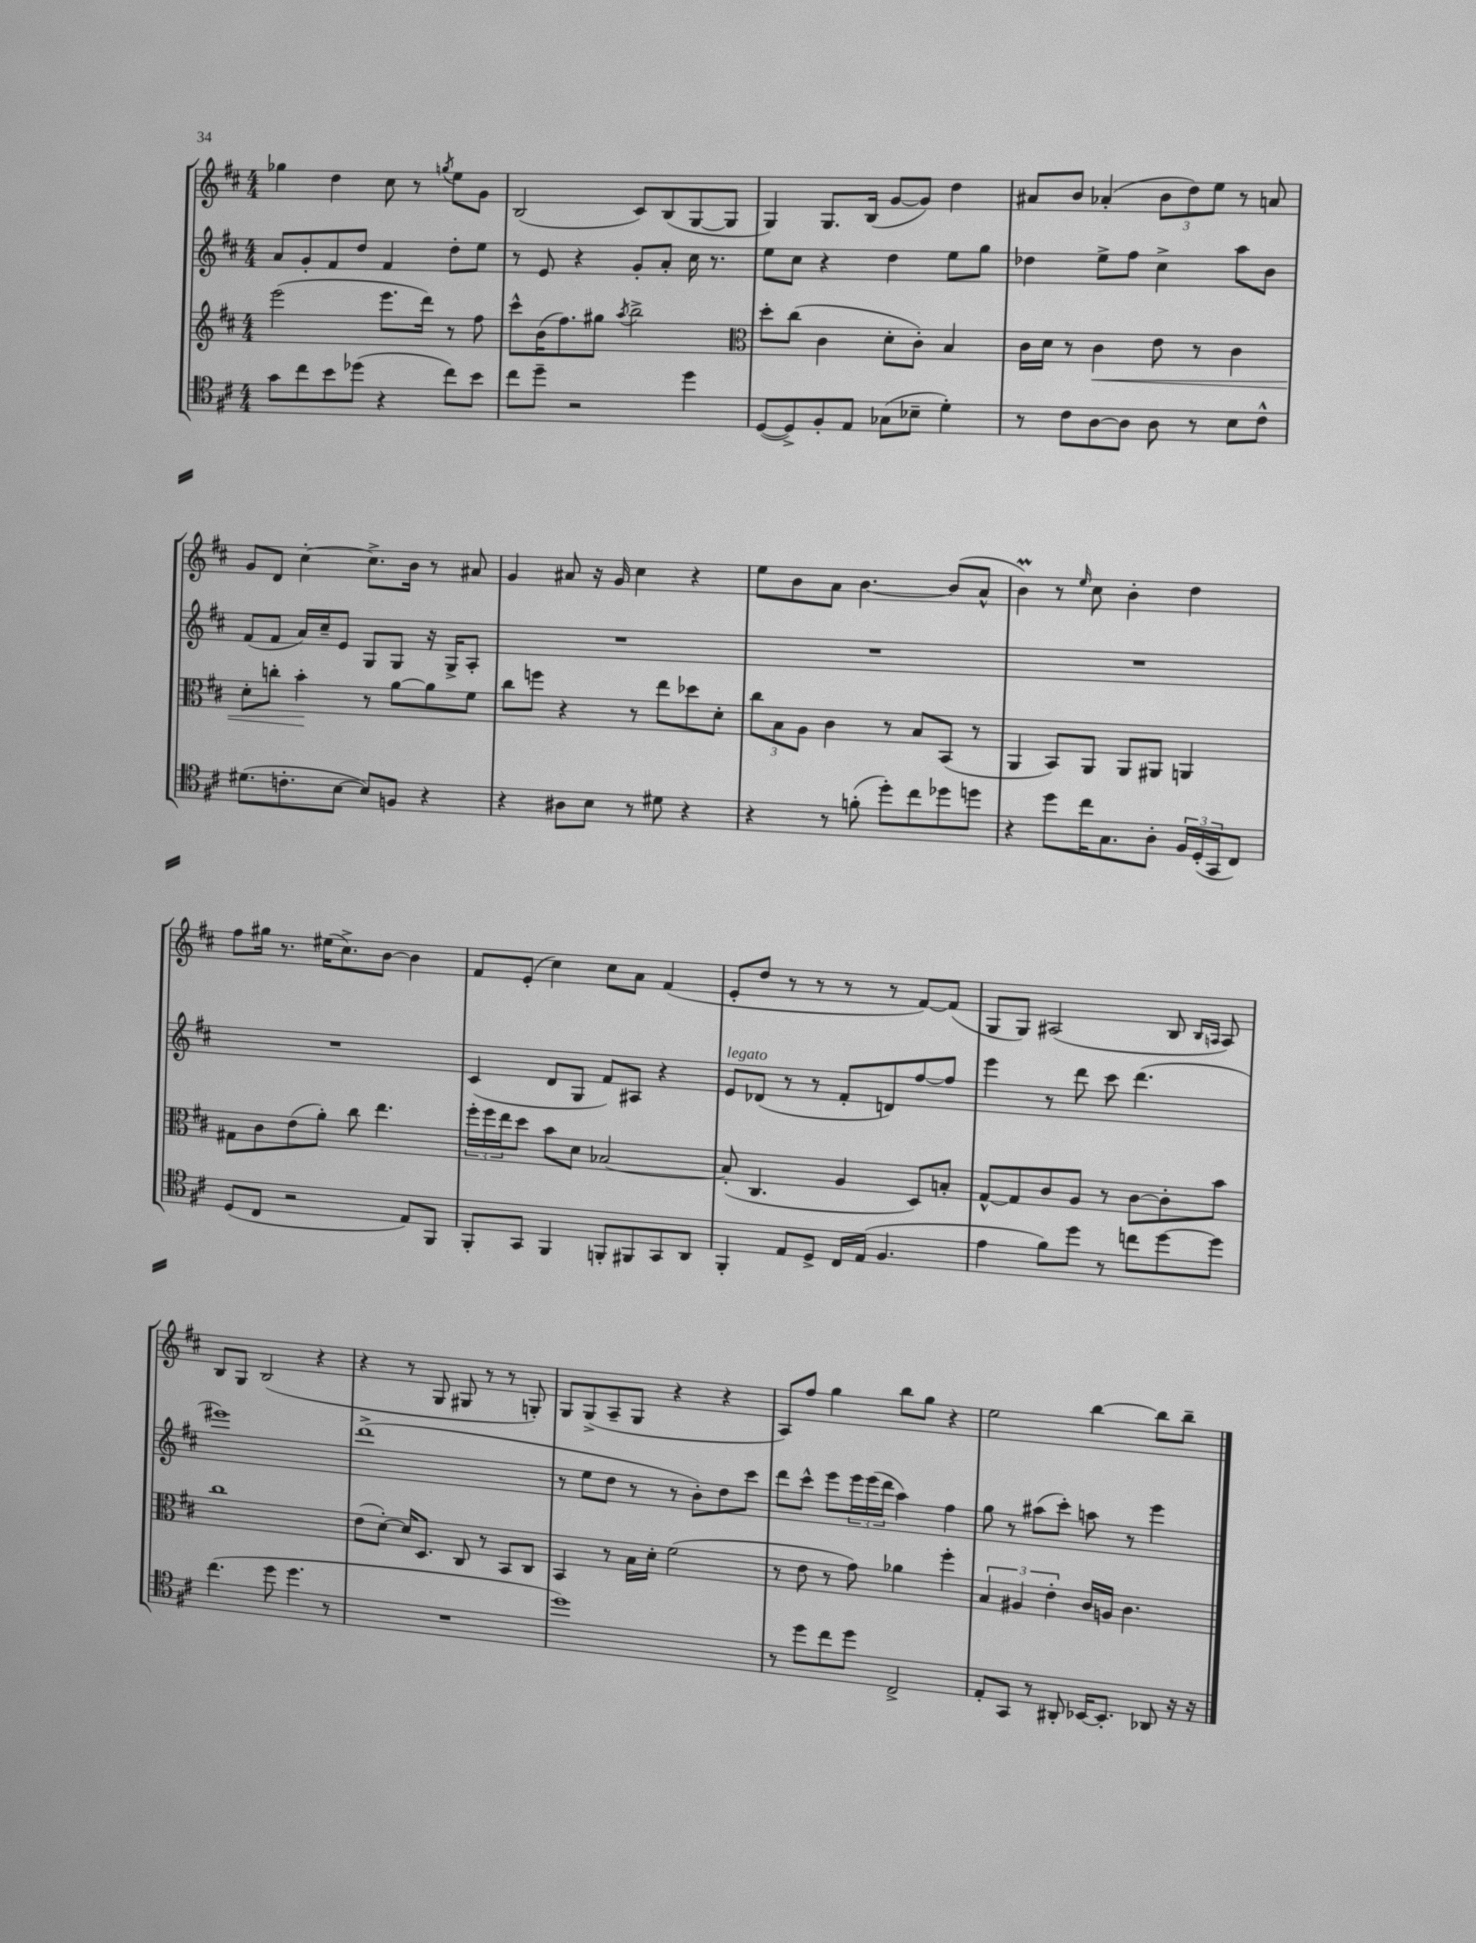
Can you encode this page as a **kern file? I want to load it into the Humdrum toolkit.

**kern	**kern	**kern	**kern
*staff4	*staff3	*staff2	*staff1
*clefC4	*clefG2	*clefG2	*clefG2
*k[f#c#]	*k[f#c#]	*k[f#c#]	*k[f#c#]
*M4/4	*M4/4	*M4/4	*M4/4
8g\L	(2eee\	8a/L	4gg-\
8cc#\	.	8g'/	.
8b\	.	8f#/	4dd\
(8dd-\J	.	8dd/J	.
4r	8.eee\L	4f#/	8cc#\
.	.	.	8r
.	16ddd\Jk)	.	.
.	.	.	8qgg/
8cc#\L)	8r	8dd'\L	8ee\L
8b\J	8ff#\	8ee\J	8g\J
=	=	=	=
8cc#\L	8ccc#^^\L	8r	(2B/
8dd~\J	(16b\K	8e/	.
.	8.ff#\)	.	.
2r	.	4r	.
.	8gg#\J	.	.
.	8qaa/	.	.
.	2bb^\	8g'/L	8c#/L)
.	.	8a'/J	(8B/
4dd\	.	16cc#\	[8G/
.	.	8.r	.
.	.	.	8G/]J
=	=	=	=
*	*clefC3	*	*
([8D/L	8dd'\L	8ee\L	4G/)
8D^/])	(8cc#\J	8cc#\J	.
8F#'/	4c#\	4r	8.G/L
8E/J	.	.	.
.	.	.	(16B/Jk
(8G-\L	8d'\L	4dd\	[8g/L
8B-~\J	8c#'\J)	.	8g/]J)
4d'\)	4B/	8ee\L	4dd\
.	.	8gg\J	.
=	=	=	=
8r	16c#\LL	4dd-\	8a#/L
.	16d\JJ	.	.
8c#\L	8r	.	8b/J
[8A\	4c#\	8ee^\L	(4a-'/
8A\]J	.	8ff#\J	.
8A\	8e\	4cc#^\	12b\L
.	.	.	12dd\)
8r	8r	.	.
.	.	.	12ee\J
8B\L	4c#\	8aa\L	8r
8c#^^\J	.	8b\J	8a/
=	=	=	=
(8.d#\L	8d'\L	(8f#/L	8g/L
.	8cc'\J	8f#/J	8d/J
8.c'\	.	.	.
.	4b'\	16a/LL)	[4cc#'\
.	.	16cc#~/J	.
[8B\J	.	8e/J	.
8B/]L)	8r	8G/L	8.cc#^\]L
8F/J	[8a\L	8G/J	.
.	.	.	16b\Jk
4r	8a\]	16r	8r
.	.	16G^/LK	.
.	8f#\J	8A'/J	8a#/
=	=	=	=
4r	8cc#\L	1r	4g/
.	8ff\J	.	.
8A#\L	4r	.	8a#/
8B\J	.	.	16r
.	.	.	16g/
8r	8r	.	4cc#\
8d#\	8ee\L	.	.
4r	8dd-\	.	4r
.	8d'\J	.	.
=	=	=	=
4r	12cc#\L	1r	8ee\L
.	12B\	.	.
.	.	.	8b\
.	12A\J	.	.
8r	4c#\	.	8a\J
(8f'\	.	.	[4.b\
8dd'\L)	8r	.	.
8cc#\	8B/L	.	.
8dd-\	(8BB/J	.	(8b/]L
8dd\J	8r	.	8a^^/J
=	=	=	=
4r	4AA/	1r	4b\)
8dd\L	8BB/L)	.	8r
.	.	.	16qqee/
16cc#\K	8AA/J	.	8cc#\
8.G\	.	.	.
.	8AA/L	.	4b'\
8A'\J	8AA#/J	.	.
24F#/LL	4AA/	.	4dd\
(24D'/	.	.	.
24GG/J	.	.	.
8C#/J)	.	.	.
=	=	=	=
(8D/L	8G#\L	1r	8ff#\L
8C#/J	8c#\	.	16gg#\Jk
.	.	.	8.r
2r	(8e\	.	.
.	8a'\J)	.	(16ee#\LK
.	.	.	8.cc#^\)
.	8cc#\	.	.
.	4.ee\	.	[8b\J
8E/L)	.	.	4b\]
8FF#/J	.	.	.
=	=	=	=
8FF#'/L	24ff#'\LL	(4c#/	8f#/L
.	24ff#\	.	.
.	24ee\J	.	.
8GG/J	8dd\J	.	(8e'/J
4FF#/	8b\L	8d/L	4cc#\)
.	8d\J	8G/J	.
8FF'/L	[2B-/	8f#/L)	8cc#\L
8FF#/	.	8A#/J	8a\J
8GG/	.	4r	(4f#/
8AA/J	.	.	.
=	=	=	=
4FF#'/	(8B-'/]	8e/L	8e'/L
.	4.C#/	(8d-/J	8dd/J
8E/L	.	8r	8r
8D^/J	.	8r	8r
16C#/LL	4A/	8f#'/L	8r
(16E/JJ	.	.	.
4.F#/	.	8d/)	8r
.	8D/L)	[8ff#/	[8f#/L)
.	8B'/J	8ff#/]J	(8f#/]J
=	=	=	=
4e\	[8G^^/L	4eee\	8G/L
.	8G/]	.	8G/J)
8f#\L)	8c#/	8r	(2A#/
8dd\J	8A/J	8ddd\	.
8r	8r	8ccc#\	.
8cc\L	[8c#\L	(4.ddd\	.
[8dd\	8c#'\]	.	8B/
.	.	.	16qqB/LL
.	.	.	16qqA/JJ
8dd\]J	8b\J	.	8A/)
=	=	=	=
(4.cc#\	1cc#	1eee#)	8B/L
.	.	.	8G/J
.	.	.	(2B/
8dd\	.	.	.
4.dd\	.	.	.
.	.	.	4r
8r	.	.	.
=	=	=	=
1r	(8e\L	(1ddd^	4r
.	[8d'\J)	.	.
.	16d/]LK	.	8r
.	8.D/J	.	.
.	.	.	8G/
.	8C#/	.	8G#/
.	8r	.	8r
.	8BB/L	.	8r
.	8C#/J	.	8G'/)
=	=	=	=
1dd)	4BB/	8r	8G/L
.	.	8ee\L	(8G^/
.	8r	8dd\J	8A~/
.	16B\LL	8r	8G/J
.	16d'\JJ	.	.
.	(2f#\	8r	4r
.	.	8b'\L)	.
.	.	8dd\	4r
.	.	8ccc#\J	.
=	=	=	=
8r	8r	8ddd\L	8A/L)
8dd\L	8e\	8ccc#^^\J	8ff#/J
8cc#\	8r	8eee\L	4gg\
8dd\J	8g\)	24eee\L	.
.	.	(24eee\	.
.	.	24ddd\JJ	.
2C#^/	4a-\	4aa\)	8bb\L
.	.	.	8gg\J
.	4ff#'\	4ff#\	4r
=	=	=	=
8E'/L	6B/	8gg\	2ee\
8GG/J	.	8r	.
.	6A#/	.	.
8r	.	(8aa#\L	.
.	6e'\	.	.
8AA#'/	.	8ccc#'\J)	.
[16BB-/LK	16c#/LL	8aa\	[4bb\
8.BB-'/]J	16A/JJ	.	.
.	4.c#\	8r	.
8AA-/	.	4eee\	8bb\]L
16r	.	.	8bb~\J
16r	.	.	.
==	==	==	==
*-	*-	*-	*-
